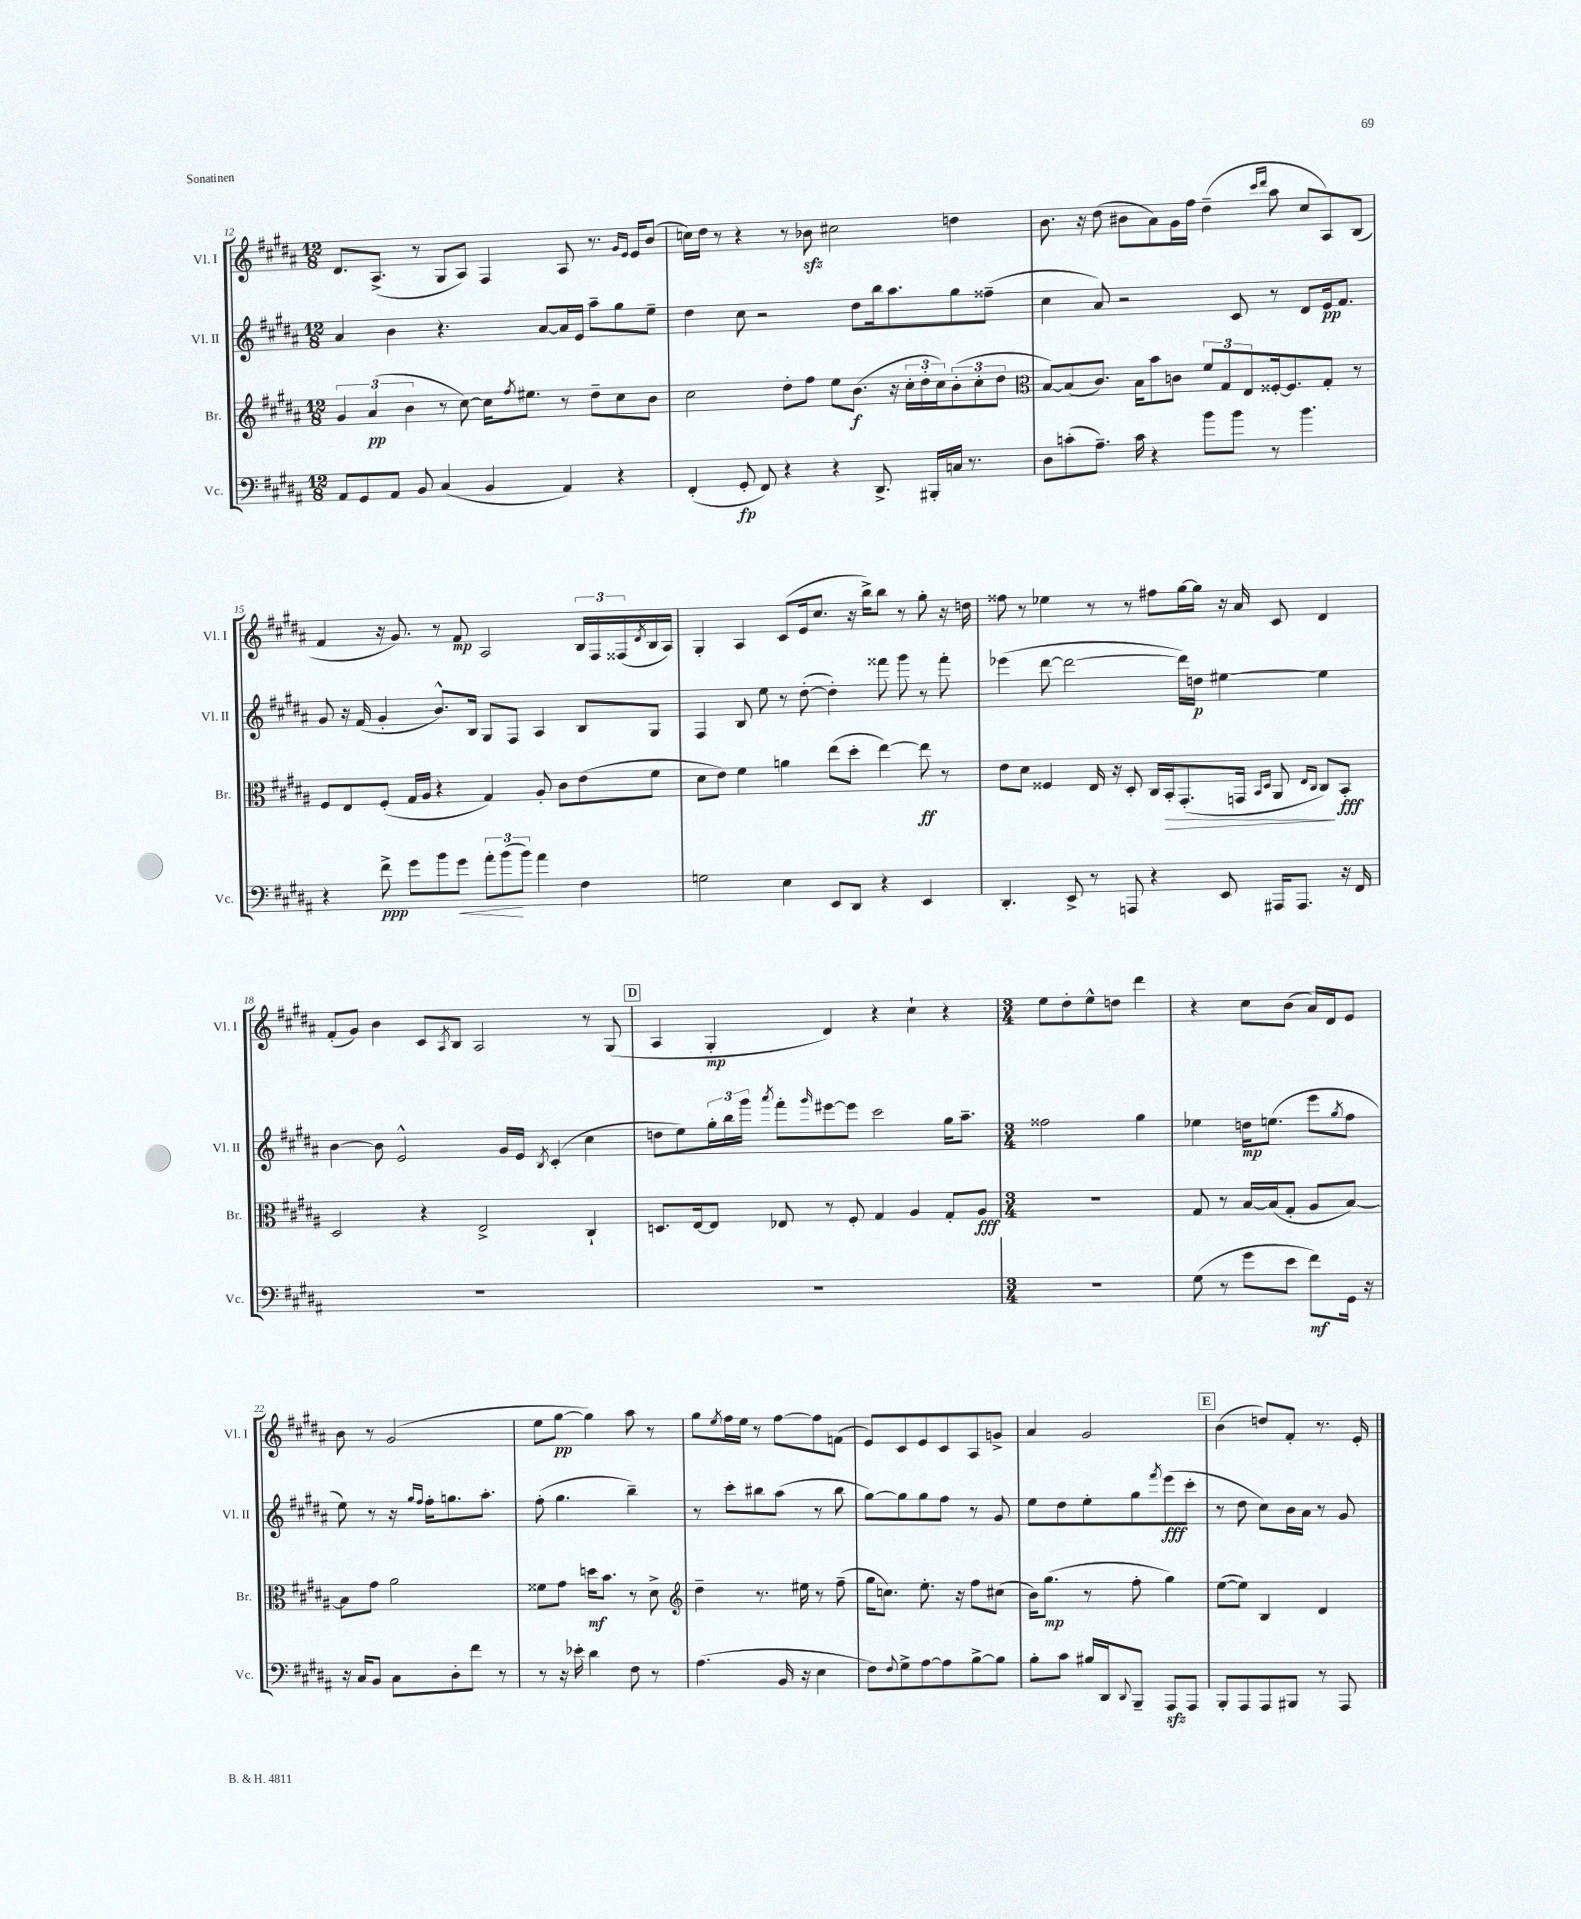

**kern	**dynam	**kern	**dynam	**kern	**dynam	**kern	**dynam
*part4	*part4	*part3	*part3	*part2	*part2	*part1	*part1
*staff4	*staff4	*staff3	*staff3	*staff2	*staff2	*staff1	*staff1
*I"Vc.	*	*I"Br.	*	*I"Vl. II	*	*I"Vl. I	*
*I'Vc.	*	*I'Br.	*	*I'Vl. II	*	*I'Vl. I	*
*clefF4	*	*clefG2	*	*clefG2	*	*clefG2	*
*k[f#c#g#d#a#]	*	*k[f#c#g#d#a#]	*	*k[f#c#g#d#a#]	*	*k[f#c#g#d#a#]	*
*M12/8	*	*M12/8	*	*M12/8	*	*M12/8	*
=12	=12	=12	=12	=12	=12	=12	=12
8AA#/L	.	6g#/	.	4a#/	.	8.d#/L	.
8GG#/	.	.	.	.	.	.	.
.	.	(6a#/	pp	.	.	.	.
.	.	.	.	.	.	(8.A#^/J	.
8AA#/J	.	.	.	4b\	.	.	.
.	.	6b\	.	.	.	.	.
8BB/	.	.	.	.	.	8r	.
(4C#/	.	8r	.	4.r	.	8G#/L	.
.	.	[8cc#\)	.	.	.	8A#/J)	.
4BB/	.	16cc#\KL]	.	.	.	4F#/	.
.	.	8qff#/	.	.	.	.	.
.	.	8.ee#X\J	.	.	.	.	.
.	.	.	.	[8a#/L	.	.	.
4AA#/)	.	8r	.	16a#/L]	.	8A#/	.
.	.	.	.	16e/JJ	.	.	.
.	.	8dd#~\L	.	8aa#~\L	.	8.r	.
4r	.	8cc#\	.	8gg#\	.	.	.
.	.	.	.	.	.	16qqg#/LL	.
.	.	.	.	.	.	16qqe/JJ	.
.	.	.	.	.	.	16e/KL	.
.	.	8b\J	.	8ee~\J	.	(8b/J	.
=13	=13	=13	=13	=13	=13	=13	=13
(4FF#'/	.	2cc#\	.	4dd#\	.	16ccn\LL)	.
.	.	.	.	.	.	16dd#\JJ	.
.	.	.	.	.	.	8r	.
8GG#'/	fp	.	.	8cc#\	.	4r	.
8FF#/)	.	.	.	2r	.	.	.
4r	.	8dd#'\L	.	.	.	8r	.
.	.	8ff#\J	.	.	.	8b-Xzz\	.
4r	.	8ee\L	.	.	.	2cc#X\	.
.	.	(8.b\J	f	8dd#\L	.	.	.
8.DD#^/	.	.	.	16bb\k	.	.	.
.	.	16r	.	8.aa#\	.	.	.
.	.	24cc#'\LL	.	.	.	.	.
.	.	24dd#'\	.	.	.	.	.
16BBB#X'/LL	.	.	.	.	.	.	.
.	.	24cc#\J)	.	.	.	.	.
16Cn/JJ	.	(12b'\	.	8gg#\	.	4ddn\	.
8.r	.	.	.	.	.	.	.
.	.	12cc#'\	.	.	.	.	.
.	.	.	.	(8ff##X~\J	.	.	.
.	.	12dd#\J	.	.	.	.	.
=14	=14	=14	=14	=14	=14	=14	=14
*	*	*clefC3	*	*	*	*	*
8D#\L	.	[8B/L)	.	4cc#\	.	8.b\	.
(8cn'\	.	(8B/]	.	.	.	.	.
.	.	.	.	.	.	16r	.
8.A#~\J)	.	8.c#/J)	.	8a#/)	.	(8dd#\	.
.	.	.	.	2r	.	8b#X\L	.
16c\	.	16B\KL	.	.	.	.	.
4r	.	8b\	.	.	.	8a#\)	.
.	.	8cn\J	.	.	.	16g#\L	.
.	.	.	.	.	.	16ff#\JJ	.
8b\L	.	12f#/L	.	.	.	(4dd#~\	.
.	.	12G#/	.	.	.	.	.
8b\J	.	.	.	8c#/	.	.	.
.	.	12E/	.	.	.	.	.
.	.	.	.	.	.	16qqccc#/LL	.
.	.	.	.	.	.	16qqddd#/JJ	.
8r	.	[16F##X'/k	.	8r	.	8aa#\	.
.	.	8.F##/]	.	.	.	.	.
4.b\	.	.	.	8d#/L	.	8cc#/L	.
.	.	8G#'/J	.	16e/k	pp	8A#/)	.
.	.	.	.	8.f#/J	.	.	.
.	.	8r	.	.	.	(8B/J	.
!!LO:LB:g=z
=15	=15	=15	=15	=15	=15	=15	=15
4r	.	8F#/L	.	8g#/	.	4f#/	.
.	.	8E/	.	16r	.	.	.
.	.	.	.	(16f#/	.	.	.
8f#^\	ppp	(8F#'/J	.	4g#'/	.	16r	.
.	.	.	.	.	.	8.g#/)	.
8g#\L	.	16G#/LL	.	.	.	.	.
.	.	16A#/JJ	.	.	.	.	.
8b\	.	4r	.	8.b^^/L)	.	8r	.
!	!LO:HP:b	!	!	!	!	!	!
8g#\J	<	.	.	.	.	8f#/	mp
.	.	.	.	16B/Jk	.	.	.
12a#'\L	.	4G#/)	.	8G#/L	.	2A#/	.
(12b\	.	.	.	.	.	.	.
.	.	.	.	8F#/J	.	.	.
12b\J)	[	.	.	.	.	.	.
4a#\	.	8A#'/	.	4A#/	.	.	.
.	.	8c#\L	.	.	.	.	.
4F#\	.	(8e\	.	8B/L	.	24B/LL	.
.	.	.	.	.	.	24F#/	.
.	.	.	.	.	.	(24F##X/	.
.	.	.	.	.	.	8qd#/	.
.	.	8f#\J	.	8G#/J	.	16B/	.
.	.	.	.	.	.	16A#/JJ)	.
=16	=16	=16	=16	=16	=16	=16	=16
2Gn\	.	8d#\L	.	4F#/	.	4G#'/	.
.	.	8e\J)	.	.	.	.	.
.	.	4f#\	.	8B/	.	4A#/	.
.	.	.	.	8ee\	.	.	.
4E\	.	4an\	.	8r	.	(8c#/L	.
.	.	.	.	([8dd#'\	.	16e/k	.
.	.	.	.	.	.	8.cc#/J	.
8EE/L	.	(8ee\L	.	4dd#'\])	.	.	.
8DD#/J	.	8dd#'\J	.	.	.	16r	.
.	.	.	.	.	.	16bb^\KL)	.
4r	.	[4ee\)	.	8fff##X\	.	8bb\J	.
.	.	.	.	8ggg#\	.	8r	.
4EE/	.	8ee\]	ff	8r	.	8gg#'\	.
.	.	8r	.	8fff##'\	.	16r	.
.	.	.	.	.	.	16ddn\	.
=17	=17	=17	=17	=17	=17	=17	=17
4.DD#'/	.	8e\L	.	(4eee-X\	.	8ff##X\	.
.	.	8d#\J	.	.	.	8r	.
.	.	4F##X/	.	[8ddd#\	.	4ee-X\	.
8EE^/	.	.	.	2ddd#\_	.	.	.
8r	.	16E/	.	.	.	8r	.
.	.	16r	.	.	.	.	.
8AAAn/	.	8D#'/	.	.	.	8r	.
4r	.	16C#/LL	.	.	.	8ff#X\L	.
!	!	!	!LO:HP:b	!	!	!	!
.	.	16BB'/J	>	.	.	.	.
.	.	(8.GG#'/	.	16ddd#\LL])	.	[16gg#\L	.
.	.	.	.	16ddn\JJ	p	16gg#\JJ]	.
8EE/	.	.	.	[4ee#X\	.	16r	.
.	.	16GGn/Jk	.	.	.	16a#/	.
.	.	16qqBB/LL	.	.	.	.	.
.	.	16qqD#/JJ	.	.	.	.	.
16AAA#X/KL	.	8AA#/	.	.	.	8c#/	.
8.AAA#/J	.	.	.	.	.	.	.
.	.	16qqE/LL	.	.	.	.	.
.	.	16qqC#/JJ	.	.	.	.	.
.	.	8C#/L)	.	4ee#\]	.	4d#/	.
16r	.	8BB'/J	] fff	.	.	.	.
16FF#/	.	.	.	.	.	.	.
!!LO:LB:g=z
=18	=18	=18	=18	=18	=18	=18	=18
1.r	.	2D#/	.	[4b\	.	(8f#'/L	.
.	.	.	.	.	.	8g#/J)	.
.	.	.	.	8b\]	.	4b\	.
.	.	.	.	2e^^/	.	.	.
.	.	4r	.	.	.	8c#/L	.
.	.	.	.	.	.	8qA#/	.
.	.	.	.	.	.	8B/J	.
.	.	2E^/	.	.	.	2A#/	.
.	.	.	.	16g#/LL	.	.	.
.	.	.	.	16e/JJ	.	.	.
.	.	.	.	8qB/	.	.	.
.	.	.	.	(4c#'/	.	.	.
.	.	4C#`/	.	4cc#\	.	8r	.
.	.	.	.	.	.	(8G#/	.
!!LO:REH:place=s1:t=D
=19	=19	=19	=19	=19	=19	=19	=19
1.r	.	8.Dn/L	.	8ddn\L	.	4A#/	.
.	.	.	.	8ee\)	.	.	.
.	.	[16E/k	.	.	.	.	.
.	.	8E/J]	.	24gg#'\L	.	4G#'/	mp
.	.	.	.	24bb\	.	.	.
.	.	.	.	24ggg#\JJ	.	.	.
.	.	.	.	8qaaa#/	.	.	.
.	.	8E-X/	.	8fff#'\L	.	.	.
.	.	.	.	16qqggg#/	.	.	.
.	.	8r	.	[8eee#X\	.	4d#/)	.
.	.	8F#'/	.	8eee#\J]	.	.	.
.	.	4G#/	.	2ccc#\	.	4r	.
.	.	4A#/	.	.	.	4cc#`\	.
.	.	8G#'/L	.	16gg#\KL	.	4r	.
.	.	.	.	8.aa#~\J	.	.	.
.	.	8A#/J	fff	.	.	.	.
=20	=20	=20	=20	=20	=20	=20	=20
*M3/4	*	*M3/4	*	*M3/4	*	*M3/4	*
2.r	.	2.r	.	2ff##X\	.	8ee\L	.
.	.	.	.	.	.	8dd#'\	.
.	.	.	.	.	.	8ee^^\	.
.	.	.	.	.	.	8ddn\J	.
.	.	.	.	4gg#\	.	4ddd#\	.
=21	=21	=21	=21	=21	=21	=21	=21
(8G#\	.	8G#/	.	4ee-X\	.	4r	.
8r	.	8r	.	.	.	.	.
8g#\L	.	[16B/LL	.	16ddn\KL	mp	8cc#\L	.
.	.	(16B/J]	.	(8.een\J	.	.	.
8e\J	.	8G#'/J	.	.	.	(8b\J	.
8f#\L)	mf	8A#/L	.	8eee\L	.	16a#/LL)	.
.	.	.	.	.	.	16d#/J	.
.	.	.	.	8qgg#/	.	.	.
16GG#\Jk	.	[8B/J)	.	8ff#\J	.	8e/J	.
16r	.	.	.	.	.	.	.
!!LO:LB:g=z
=22	=22	=22	=22	=22	=22	=22	=22
16r	.	8B\L]	.	8ee\)	.	8b\	.
16C#/KL	.	.	.	.	.	.	.
8BB/J	.	8g#\J	.	8r	.	8r	.
8C#\L	.	2a#\	.	16r	.	(2g#/	.
.	.	.	.	16qqgg#/LL	.	.	.
.	.	.	.	16qqff#/JJ	.	.	.
.	.	.	.	16ff#'\KL	.	.	.
8D#'\	.	.	.	8.ggn\	.	.	.
8f#\J	.	.	.	.	.	.	.
.	.	.	.	8.aa#'\J	.	.	.
8r	.	.	.	.	.	.	.
=23	=23	=23	=23	=23	=23	=23	=23
8r	.	8f##X\L	.	(8ff#'\	.	8ee\L	.
16r	.	8g#\J	.	4.gg#\	.	[8gg#\J	pp
16e-X'\	.	.	.	.	.	.	.
4d#\	.	16ddn\KL	mf	.	.	4gg#\])	.
.	.	8.b\J	.	.	.	.	.
8F#\	.	8r	.	4bb~\)	.	8aa#\	.
8r	.	8d#^\	.	.	.	8r	.
=24	=24	=24	=24	=24	=24	=24	=24
*	*	*clefG2	*	*	*	*	*
(4.A#\	.	4dd#~\	.	8r	.	8gg#\L	.
.	.	.	.	.	.	8qee/	.
.	.	.	.	8ccc#'\L	.	16ff#\L	.
.	.	.	.	.	.	16ee\JJ	.
.	.	8.r	.	8bb#X\	.	8r	.
16BB/	.	.	.	(8aa#\J	.	[8ff#\L	.
16r	.	16ee#X\	.	.	.	.	.
4E\	.	8r	.	8r	.	8ff#\]	.
.	.	(8ff#~\	.	8bb#\	.	(8fn\J	.
=25	=25	=25	=25	=25	=25	=25	=25
8F#\L)	.	16gg#\KL	.	[8gg#\L)	.	8e/L)	.
.	.	8.ccn\J)	.	.	.	.	.
8qqF#/	.	.	.	.	.	.	.
8G#^\	.	.	.	8gg#\]	.	8c#/	.
[8A#\	.	8.ee'\	.	8gg#\	.	8e/	.
8A#\]	.	.	.	8ff#\J	.	8c#/	.
.	.	16r	.	.	.	.	.
[8B^\	.	8ff#\L	.	8r	.	8A#/	.
8B\J]	.	(8cc#X\J	.	8g#/	.	8gn^/J	.
=26	=26	=26	=26	=26	=26	=26	=26
8B'\L	.	16b\KL)	.	8ee\L	.	4a#/	.
.	.	(8.gg#\J	mp	.	.	.	.
8c#\J	.	.	.	8dd#\	.	.	.
16B#X/LL	.	8r	.	8ee'\	.	2g#/	.
16DD#/J	.	.	.	.	.	.	.
8qqDD#/	.	.	.	.	.	.	.
8BBB~/J	.	8ff#'\	.	8gg#\	.	.	.
.	.	.	.	8qfff#/	.	.	.
8AAA#zz/L	.	4gg#\)	.	(8eee\	fff	.	.
8AAA#/J	.	.	.	8ccc#'\J	.	.	.
!!LO:REH:place=s1:t=E
=27	=27	=27	=27	=27	=27	=27	=27
8BBB'/L	.	([8ee\L	.	8r	.	(4b\	.
8AAA#/	.	8ee\J])	.	8dd#\	.	.	.
8AAA#/	.	4B/	.	8cc#\L)	.	8ddn/L)	.
8BBB#X/J	.	.	.	16b\L	.	8f#'/J	.
.	.	.	.	16a#\JJ	.	.	.
8r	.	4d#/	.	8r	.	8.r	.
8AAA#/	.	.	.	8g#/	.	.	.
.	.	.	.	.	.	16e'/	.
==	==	==	==	==	==	==	==
*-	*-	*-	*-	*-	*-	*-	*-
